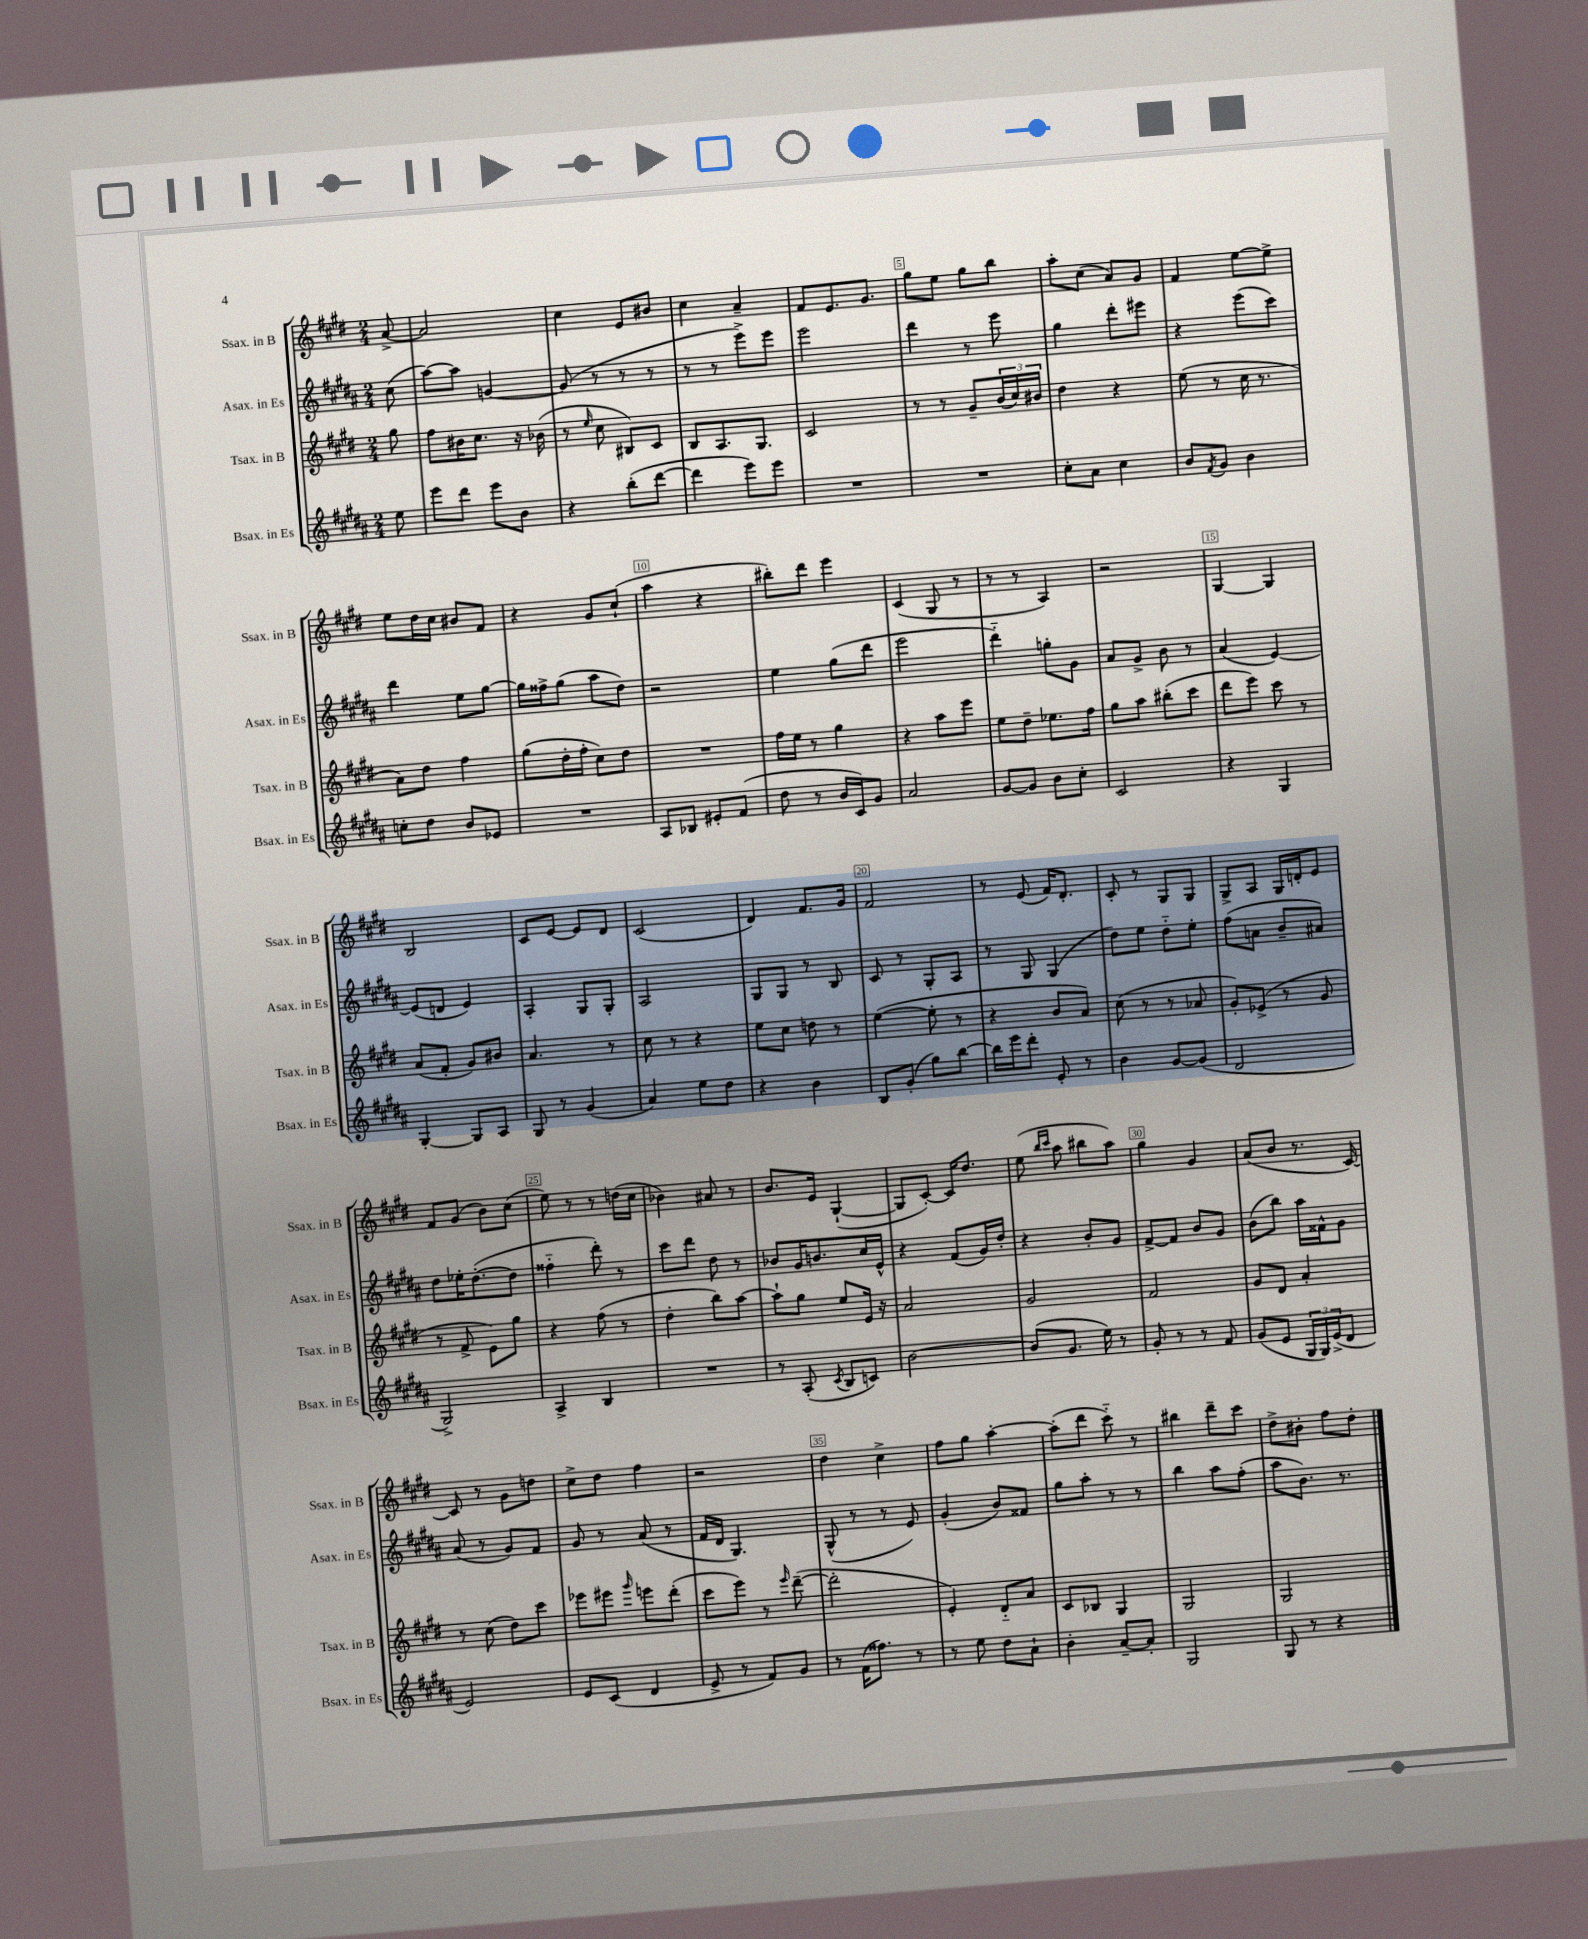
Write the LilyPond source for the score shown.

<<
\new StaffGroup <<
\new Staff = "s0" \with { instrumentName = "Ssax. in B" shortInstrumentName = "Ssax. in B" } {
    \clef treble \key e \major \numericTimeSignature \time 2/4 \partial 8
    a'8~-> |
    a'2 |
    cis''4 e'8 bis'8 |
    cis''4 a'4-- |
    fis'8 e'8. gis'8. |
    gis''8 e''8 gis''8 b''8 |
    a''8-. cis''8( a'8) gis'8 |
    fis'4 e''8~ e''8-> |
    e''8 dis''16 cis''16 bis'8 fis'8 |
    r4 gis'8 cis''8-!( |
    a''4 r4 |
    bis''8-.) dis'''8 e'''4 |
    cis'4( gis8 r8 |
    r8 r8 a4) |
    r2 |
    gis4~ gis4 |
    b2 |
    cis'8 e'8~ e'8 dis'8 |
    cis'2( |
    dis'4) fis'8. gis'16 |
    fis'2 |
    r8 e'8( fis'16) dis'8.-. |
    cis'8-. r8 gis8 gis8 |
    gis8-> a8 gis16 d'16-. e'8 |
    fis'8 gis'8( b'8) cis''8( |
    e''8) r8 r8 d''16( cis''16 |
    bes'4) ais'8 r8 |
    b'8. e'16 gis4~-!( |
    gis8 cis'8~-.) cis'16 dis''8. |
    e''8( \grace { b''16 cis'''16 } a''8 bis''8 a''8) |
    gis''4 gis'4 |
    a'8( b'8 r8. cis'16~) |
    cis'8 r8 gis'8 d''8 |
    cis''8-> dis''8 fis''4 |
    r2 |
    dis''4 cis''4-> |
    fis''8 gis''8 a''4~-. |
    a''8-.( dis'''8 cis'''8-_) r8 |
    bis''4 dis'''8-- cis'''8 |
    dis''8-> bis'8-. fis''8 dis''8-. \bar "|." |
}
\new Staff = "s1" \with { instrumentName = "Asax. in Es" shortInstrumentName = "Asax. in Es" } {
    \clef treble \key b \major \numericTimeSignature \time 2/4 \partial 8
    cis''8( |
    ais''8~) ais''8 g'4~ |
    g'8( r8 r8 r8 |
    r8 r8 e'''8->) e'''8 |
    e'''2 |
    dis'''4 r8 e'''8 |
    gis''4 dis'''8-. eis'''8 |
    r4 e'''8( cis'''8) |
    dis'''4 e''8 gis''8~ |
    gis''16 fisis''16-> gis''8( ais''8 dis''8) |
    r2 |
    e''4 gis''8( dis'''8 |
    e'''2 |
    dis'''4-_) g''8-. gis'8 |
    ais'8 gis'8-> b'8 r8 |
    ais'4( e'4~) |
    e'8( d'8 e'4) |
    ais4-. gis8 gis8-. |
    ais2 |
    gis8 gis8 r8 b8 |
    cis'8 r8 gis8-. ais8 |
    r8 gis8 gis4( |
    dis''8) e''8 dis''8-_ e''8-. |
    fis''8( a'8 b'8-- ais'8) |
    dis''8 ees''16-. dis''8.~-.( dis''8 |
    fisis''4-_ dis'''8-.) r8 |
    cis'''8 dis'''8 dis''8 r8 |
    bes'8 gis'16 b'8. cis''16 e'16-^ |
    r4 fis'8( gis'16) dis''16-. |
    r4 b'8-. gis'8 |
    fis'8~-> fis'8 b'8 gis'8 |
    b'8( b''8) ais''16 fisis'16-^ gis'8 |
    ais'8( r8 gis'8) fis'8 |
    gis'8 r8 ais'8( r8 |
    fis'16 dis'16 gis4.) |
    gis8-^( r8 r8 e'8) |
    gis'4-.( b'8) fisis'8 |
    gis''8 ais''8-. r8 r8 |
    b''4 ais''8 fis''8-.( |
    ais''8 b'8.) r8. \bar "|." |
}
\new Staff = "s2" \with { instrumentName = "Tsax. in B" shortInstrumentName = "Tsax. in B" } {
    \clef treble \key e \major \numericTimeSignature \time 2/4 \partial 8
    gis''8 |
    fis''8 bis'16 cis''8. r16 bes'16( |
    r8 \grace { e''16 } cis''8 bis8) cis'8 |
    b8 a8. gis8. |
    cis'2 |
    r8 r8 gis'8-- \tuplet 3/2 { b'16( cis''16) bis'16 } |
    dis''4 r4 |
    e''8( r8 cis''16 r8. |
    a'8) dis''8 fis''4 |
    gis''8( dis''16-. fis''16-. cis''8) dis''8 |
    R2 |
    fis''16 e''16 r8 gis''4 |
    r4 a''8 e'''8 |
    e''8 dis''8-- ees''8. fis''16 |
    gis''8 a''8 bis''8-.( cis'''8 |
    dis'''8 e'''8) cis'''8 r8 |
    a'8( fis'8-. gis'8) bis'8 |
    a'4. r8 |
    cis''8 r8 r4 |
    e''8 cis''8 d''8 r8 |
    e''4~( e''8-. r8 |
    r4 b'8 a'8) |
    cis''8( r8 r8 aes'8 |
    gis'8-.) ees'8->( r8 gis'8 |
    r8 fis'8-> e'8) gis''8 |
    r4 fis''8( r8 |
    dis''4-. b''8) a''8~ |
    a''8-! gis''8 e''8 e'16 r16 |
    a'2 |
    gis'2 |
    fis'2 |
    gis'8 dis'8 a'4-. |
    r8 cis''8( dis''8) cis'''8 |
    ees'''8 eis'''8 \grace { gis'''16 } e'''8 dis'''8-.( |
    cis'''8 e'''8) r8 \grace { e'''16 } dis'''8~--( |
    dis'''2-. |
    e'4-.) dis'8-_ a'8 |
    cis'8 bes8 gis4 |
    gis2 |
    gis2 \bar "|." |
}
\new Staff = "s3" \with { instrumentName = "Bsax. in Es" shortInstrumentName = "Bsax. in Es" } {
    \clef treble \key b \major \numericTimeSignature \time 2/4 \partial 8
    e''8 |
    e'''8 dis'''8 e'''8 b'8 |
    r4 b''8-.( dis'''8~ |
    dis'''4 e'''8) e'''8 |
    R2 |
    R2 |
    cis''8-. ais'8 cis''4 |
    b'8 \acciaccatura { fis'8 } gis'8 b'4 |
    c''8-. dis''8 b'8 ees'8 |
    R2 |
    ais8 bes8 eis'8-. fis'8( |
    dis''8 r8 b'16 cis'16) gis'8 |
    ais'2 |
    gis'8~ gis'8 b'8 cis''8-. |
    cis'2 |
    r4 gis4 |
    gis4~-. gis8 ais8 |
    gis8 r8 gis'4( |
    ais'4) e''8 dis''8 |
    r4 b'4 |
    b8 gis'8-.( gis''8) b''8~ |
    b''16 e'''16 dis'''8-. e'8-. r8 |
    b'4 gis'8~ gis'8( |
    dis'2 |
    gis2->) |
    ais4-> b4 |
    R2 |
    r8 ais8-.( \acciaccatura { cis'8 } b8 c'8) |
    b'2~ |
    b'8( gis'8. e''16) r8 |
    gis'8-. r8 r8 fis'8 |
    gis'8( e'8 \tuplet 3/2 { gis16 gis16) e'16->( } dis'8 |
    e'2) |
    e'8 cis'8( dis'4 |
    e'8-> r8 fis'8) gis'8 |
    r8 fis'16( fisis''8.) r8 |
    r8 e''8 dis''8 ais'8-! |
    b'4-. ais'8~-- ais'8-. |
    gis2 |
    gis8 r8 r4 \bar "|." |
}
>>
>>
\layout { \context { \Score \override BarNumber.break-visibility = ##(#f #t #t) barNumberVisibility = #(every-nth-bar-number-visible 5) \override BarNumber.stencil = #(make-stencil-boxer 0.1 0.3 ly:text-interface::print) } }
